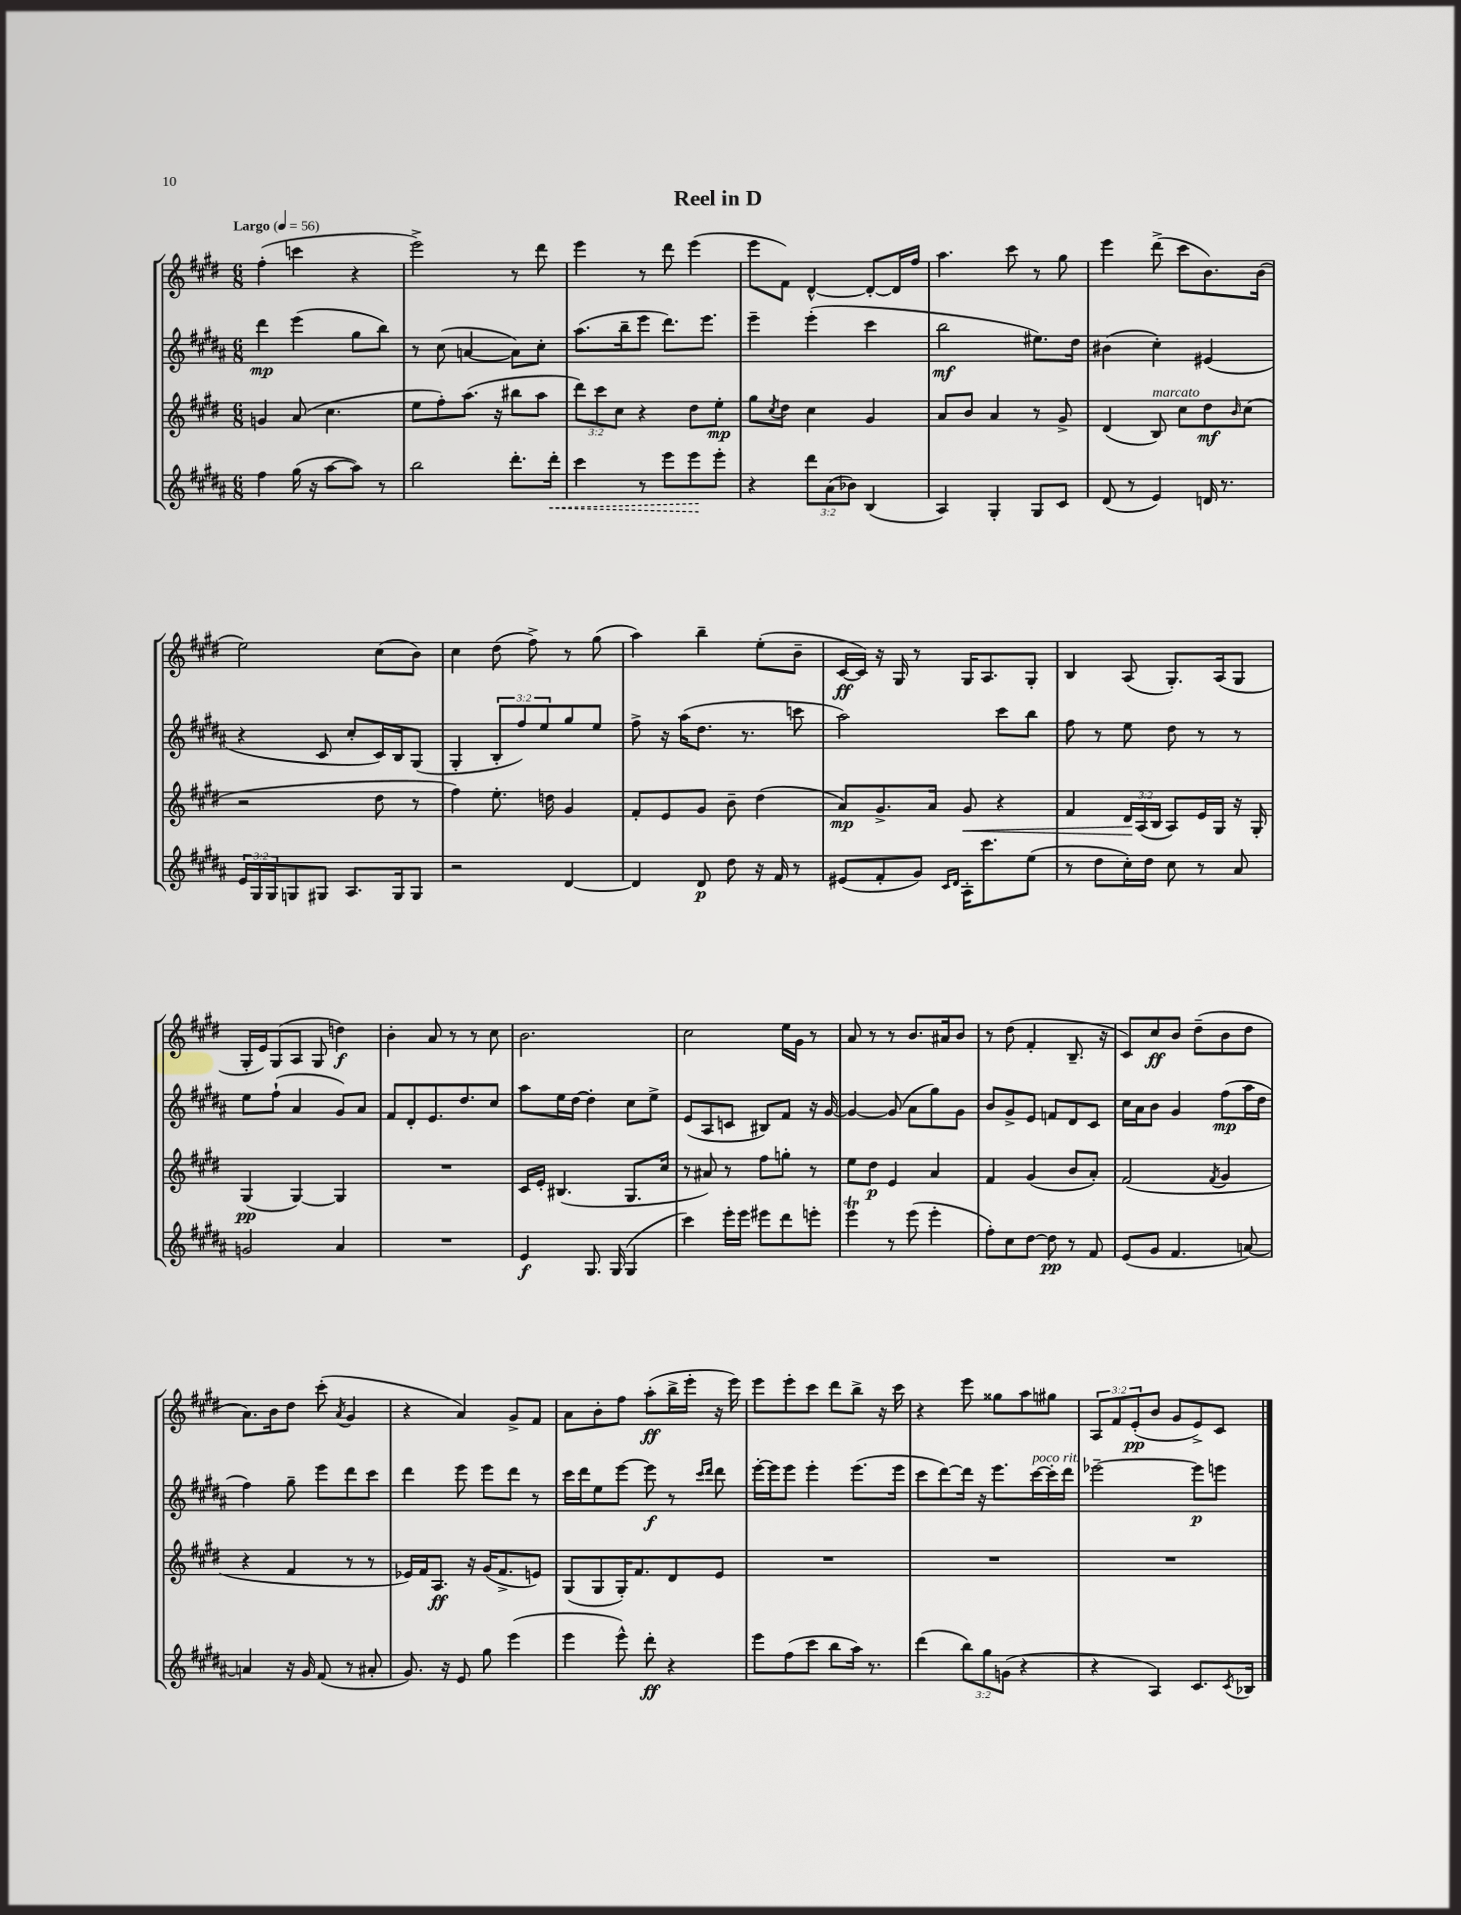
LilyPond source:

\header { title = "Reel in D" }
<<
\new StaffGroup <<
\new Staff = "s0" {
    \clef treble \key e \major \numericTimeSignature \time 6/8 \override Staff.TupletNumber.text = #tuplet-number::calc-fraction-text \tempo "Largo" 4 = 56
    fis''4-.( c'''4 r4 |
    e'''2->) r8 dis'''8 |
    e'''4 r8 dis'''8 e'''4( |
    e'''8 fis'8) dis'4~-^ dis'8~-. dis'16 fis''16 |
    a''4. cis'''8 r8 gis''8 |
    e'''4 dis'''8->( cis'''8 b'8.) b'16( |
    e''2) cis''8( b'8) |
    cis''4 dis''8( fis''8->) r8 gis''8( |
    a''4) b''4-- e''8-.( b'8-- |
    cis'16~\ff cis'16) r16 gis16 r8 gis16 a8. gis8-. |
    b4 a8( gis8.-.) a16( gis8 |
    gis16-. e'16) gis8( a8 gis8 d''4\f) |
    b'4-. a'8 r8 r8 cis''8 |
    b'2. |
    cis''2 e''16 gis'16 r8 |
    a'8 r8 r8 b'8. ais'16 b'8 |
    r8 dis''8( fis'4-. b8.-- r16 |
    cis'8) cis''8\ff b'8 dis''8--( b'8 dis''8 |
    a'8.) b'16 dis''8 cis'''8-.( \acciaccatura { a'8 } gis'4 |
    r4 a'4) gis'8-> fis'8 |
    a'8 b'8-. fis''8 a''8-.\ff( b''16-> e'''16-. r16 e'''16) |
    e'''8 e'''8-. cis'''8 dis'''8 b''8-> r16 cis'''16 |
    r4 e'''8 gisis''8 a''8 gis''8 |
    \tuplet 3/2 { a8 fis'8 e'8-.\pp( } b'8 gis'8 e'8->) cis'8 \bar "|." |
}
\new Staff = "s1" {
    \clef treble \key b \major \numericTimeSignature \time 6/8 \override Staff.TupletNumber.text = #tuplet-number::calc-fraction-text
    dis'''4\mp e'''4( gis''8 b''8) |
    r8 cis''8( a'4~ a'8) cis''8-. |
    ais''8.( b''16-- e'''8 dis'''8.) e'''8. |
    e'''4-- e'''4-.( cis'''4 |
    b''2\mf eis''8.) dis''16 |
    bis'4( cis''4-.) eis'4( |
    r4 cis'8 cis''8-. cis'16) b16 gis8( |
    gis4-. \tuplet 3/2 { b8-. fis''8) e''8 } gis''8 e''8 |
    fis''8-> r16 ais''16( dis''8. r8. c'''8 |
    ais''2) cis'''8 b''8 |
    fis''8 r8 e''8 dis''8 r8 r8 |
    e''8 fis''8-!( ais'4 gis'8) ais'8 |
    fis'8 dis'8-. e'8. dis''8. cis''8 |
    ais''8 e''16 dis''16~ dis''4-. cis''8 e''8-> |
    e'8( ais8 c'8 bis8) fis'8 r16 gis'16~ |
    gis'4~ gis'8( ais'8 gis''8) gis'8 |
    b'8 gis'8-> e'8 f'8 dis'8 cis'8 |
    cis''16 ais'16 b'8 gis'4 fis''8\mp( ais''16 dis''16 |
    fis''4) gis''8-- e'''8 dis'''8 cis'''8 |
    dis'''4 e'''8 e'''8 dis'''8 r8 |
    cis'''16 dis'''16 e''8 e'''8~ e'''8\f r8 \grace { cis'''16 dis'''16 } dis'''8 |
    e'''16~-. e'''16 e'''8 e'''4-. e'''8.( e'''16 |
    cis'''8 dis'''8~) dis'''16 r16 e'''8. cis'''16~^\markup { \italic "poco rit." } cis'''16-. dis'''16 |
    ees'''2~-- ees'''8\p e'''8 \bar "|." |
}
\new Staff = "s2" {
    \clef treble \key e \major \numericTimeSignature \time 6/8 \override Staff.TupletNumber.text = #tuplet-number::calc-fraction-text
    g'4 a'8( cis''4. |
    e''8 fis''8-.) a''8.( r16 bis''8 a''8 |
    \tuplet 3/2 { dis'''8) cis'''8 cis''8 } r4 dis''8 e''8-.\mp |
    gis''8 \acciaccatura { cis''8 } dis''8 cis''4 gis'4 |
    a'8 b'8 a'4 r8 gis'8-> |
    dis'4( b8^\markup { \italic "marcato" }) cis''8 dis''8\mf \grace { b'16 } cis''8( |
    r2 dis''8 r8 |
    fis''4) e''8.-. d''16 gis'4 |
    fis'8-. e'8 gis'8 b'8-- dis''4( |
    a'8\mp) gis'8.-> a'16 gis'8\< r4 |
    fis'4 \tuplet 3/2 { dis'16\! a16( b16 } a8) e'16 gis16 r16 gis16-. |
    gis4\pp( gis4~) gis4 |
    R2. |
    cis'16 e'16-. bis4.( gis8. cis''16 |
    r8 ais'8) r8 fis''8 g''8-. r8 |
    e''8 dis''8\p e'4 a'4 |
    fis'4 gis'4( b'8 a'8-.) |
    fis'2( \acciaccatura { fis'8 } gis'4 |
    r4 fis'4 r8 r8 |
    ees'16) fis'16 a8.\ff r16 gis'16( fis'8.-> e'8) |
    gis8( gis8 gis16-.) fis'8. dis'8 e'8 |
    R2. |
    R2. |
    R2. \bar "|." |
}
\new Staff = "s3" {
    \clef treble \key b \major \numericTimeSignature \time 6/8 \override Staff.TupletNumber.text = #tuplet-number::calc-fraction-text
    fis''4 gis''16( r16 ais''8~ ais''8) r8 |
    b''2 dis'''8.-. \once \override Hairpin.style = #'dashed-line dis'''16-.\< |
    cis'''4 r8 e'''8 e'''8\! e'''8-. |
    r4 \tuplet 3/2 { dis'''8 ais'8( bes'8) } b4( |
    ais4) gis4-. gis8 cis'8 |
    dis'8( r8 e'4) d'16 r8. |
    \tuplet 3/2 { e'16 gis16 gis16 } g8 gis8 ais8. gis16 gis8 |
    r2 dis'4~ |
    dis'4 dis'8\p dis''8 r16 fis'16 r8 |
    eis'8( fis'8-. gis'8) \grace { cis'16 dis'16 } ais16-. cis'''8. e''8( |
    r8 dis''8 cis''16-.) dis''16 cis''8 r8 ais'8 |
    g'2 ais'4 |
    R2. |
    e'4\f gis8. gis16( gis4 |
    cis'''4) e'''16-. e'''16 eis'''8 dis'''8 e'''8-. |
    e'''4\trill r8 e'''8( e'''4-. |
    fis''8-.) cis''8 dis''8~ dis''8\pp r8 fis'8 |
    e'8( gis'8 fis'4. a'8~) |
    a'4 r16 gis'16 fis'8( r8 ais'8-. |
    gis'8.) r16 e'8 gis''8 e'''4( |
    e'''4 e'''8-^) dis'''8-.\ff r4 |
    e'''8 fis''8( cis'''8 b''8 ais''16) r8. |
    dis'''4( \tuplet 3/2 { b''8) gis''8 g'8( } r4 |
    r4 ais4) cis'8. \acciaccatura { cis'8 } bes16 \bar "|." |
}
>>
>>
\layout { \context { \Score \remove "Bar_number_engraver" } }
